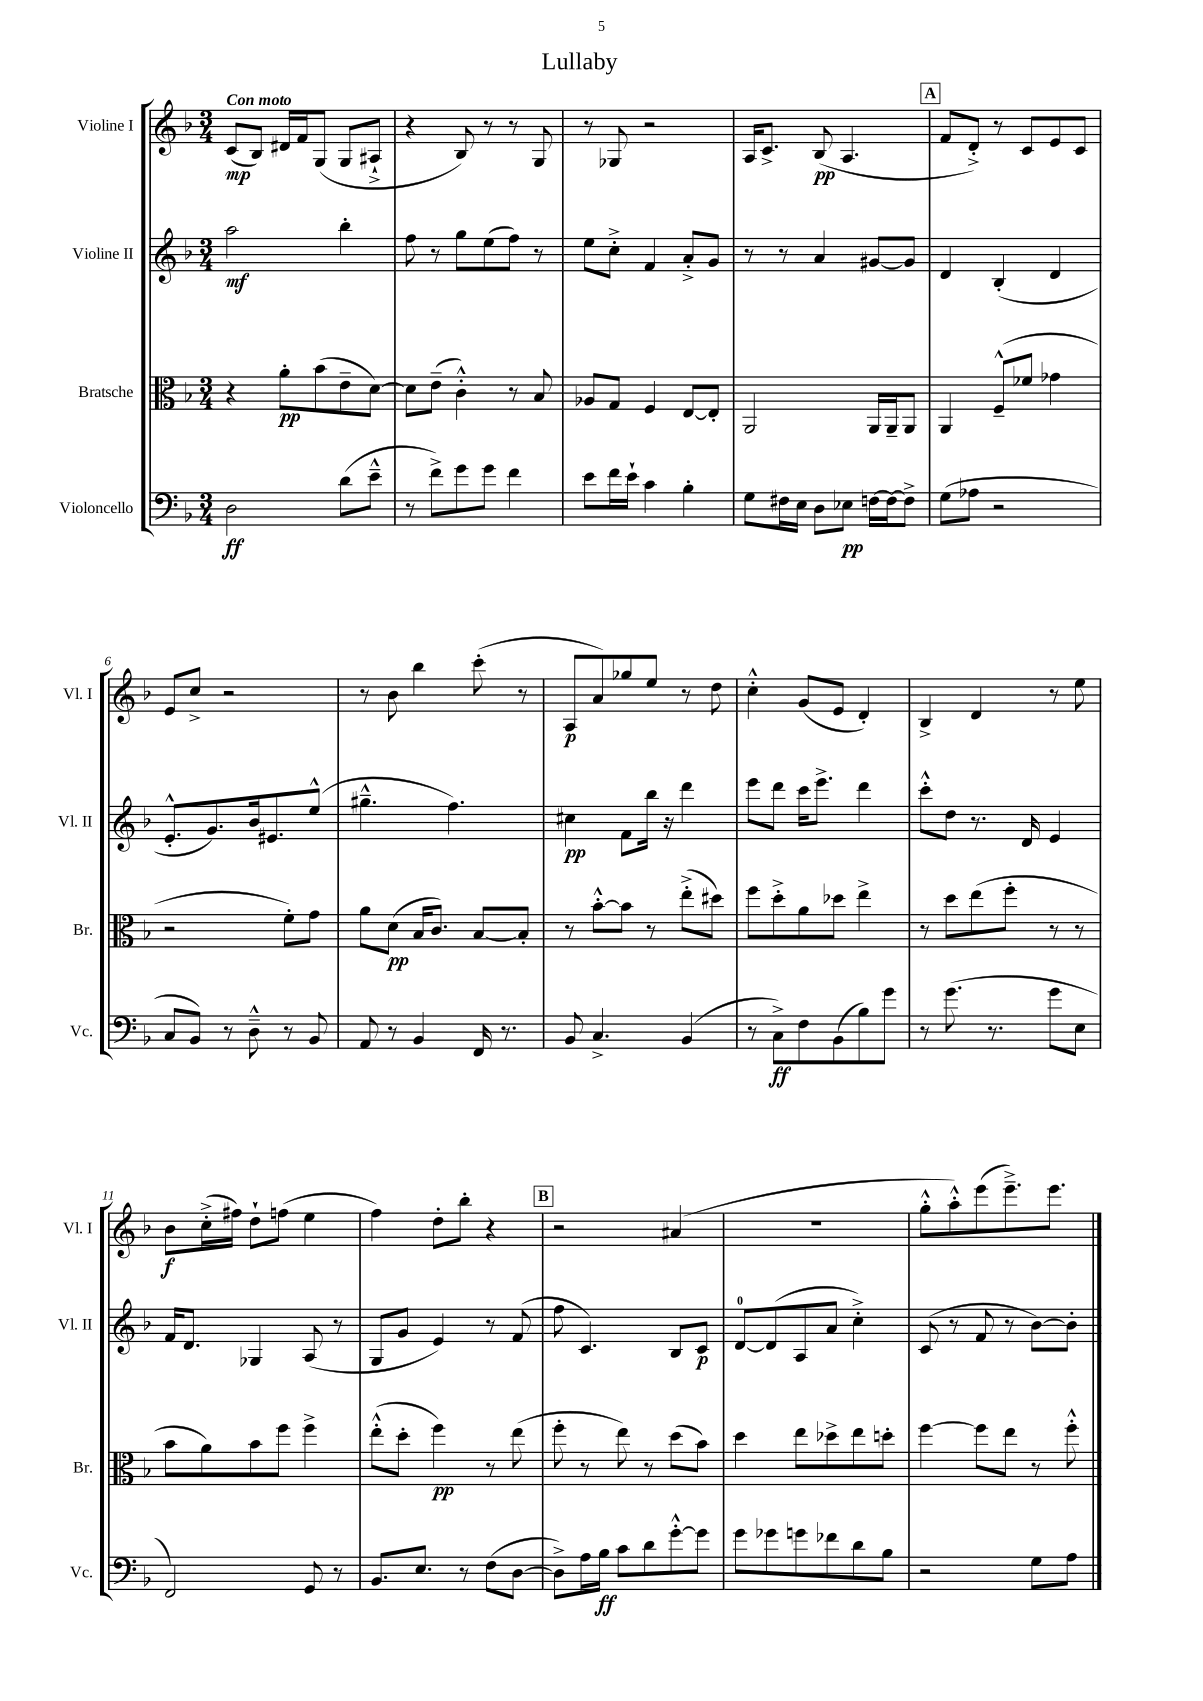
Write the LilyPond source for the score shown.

\header { title = "Lullaby" }
<<
\new StaffGroup <<
\new Staff = "s0" \with { instrumentName = "Violine I" shortInstrumentName = "Vl. I" } {
    \clef treble \key f \major \numericTimeSignature \time 3/4 \tempo "Con moto"
    c'8\mp( bes8) dis'16 f'16 g8( g8 ais8-!-> |
    r4 bes8) r8 r8 g8 |
    r8 ges8 r2 |
    a16 c'8.-> bes8\pp( a4. |
    \mark \markup { \box "A" } f'8 d'8-.->) r8 c'8 e'8 c'8 |
    e'8 c''8-> r2 |
    r8 bes'8 bes''4 c'''8-.( r8 |
    a8\p a'8) ges''8 e''8 r8 d''8 |
    c''4-.-^ g'8( e'8 d'4-.) |
    bes4-> d'4 r8 e''8 |
    bes'8\f c''16-.->( fis''16) d''8-! f''8( e''4 |
    f''4) d''8-. bes''8-. r4 |
    \mark \markup { \box "B" } r2 ais'4( |
    R2. |
    g''8-.-^ a''8-.-^) e'''8( e'''8.--->) e'''8. \bar "|." |
}
\new Staff = "s1" \with { instrumentName = "Violine II" shortInstrumentName = "Vl. II" } {
    \clef treble \key f \major \numericTimeSignature \time 3/4
    a''2\mf bes''4-. |
    f''8 r8 g''8 e''8( f''8) r8 |
    e''8 c''8-.-> f'4 a'8-.-> g'8 |
    r8 r8 a'4 gis'8~ gis'8 |
    \mark \markup { \box "A" } d'4 bes4-.( d'4 |
    e'8.-.-^ g'8.) bes'16 eis'8. e''8-^( |
    gis''4.---^ f''4.) |
    cis''4\pp f'8 bes''16 r16 d'''4 |
    e'''8 d'''8 c'''16 e'''8.-> d'''4 |
    c'''8-.-^ d''8 r8. d'16 e'4 |
    f'16 d'8. ges4 a8( r8 |
    g8 g'8 e'4) r8 f'8( |
    \mark \markup { \box "B" } f''8 c'4.) bes8 c'8\p |
    d'8-0~ d'8( a8 a'8 c''4-.->) |
    c'8( r8 f'8 r8 bes'8~) bes'8-. \bar "|." |
}
\new Staff = "s2" \with { instrumentName = "Bratsche" shortInstrumentName = "Br." } {
    \clef alto \key f \major \numericTimeSignature \time 3/4
    r4 a'8-.\pp bes'8( e'8-- d'8~) |
    d'8 e'8--( c'4-.-^) r8 bes8 |
    aes8 g8 f4 e8~ e8-. |
    a,2 a,16 a,16-- a,8 |
    \mark \markup { \box "A" } a,4 f8---^( fes'8 ges'4 |
    r2 f'8-.) g'8 |
    a'8 d'8\pp( bes16 c'8.) bes8~ bes8-. |
    r8 bes'8~-.-^ bes'8 r8 e''8-.->( dis''8) |
    f''8 d''8-.-> a'8 des''8 e''4-> |
    r8 d''8 e''8( f''8-. r8 r8 |
    bes'8 a'8) bes'8 f''8 f''4-> |
    e''8-.-^( d''8-. f''4\pp) r8 e''8( |
    \mark \markup { \box "B" } f''8-. r8 e''8) r8 d''8( bes'8) |
    d''4 e''8 des''8-> e''8 d''8-. |
    f''4~ f''8 e''8 r8 f''8-.-^ \bar "|." |
}
\new Staff = "s3" \with { instrumentName = "Violoncello" shortInstrumentName = "Vc." } {
    \clef bass \key f \major \numericTimeSignature \time 3/4
    d2\ff d'8( e'8---^ |
    r8 f'8->) g'8 g'8 f'4 |
    e'8 f'16 e'16-! c'4 bes4-. |
    g8 fis16 e16 d8 ees8\pp f16~ f16~ f8-> |
    \mark \markup { \box "A" } g8( aes8 r2 |
    c8 bes,8) r8 d8---^ r8 bes,8 |
    a,8 r8 bes,4 f,16 r8. |
    bes,8 c4.-> bes,4( |
    r8 c8->\ff) f8 bes,8( bes8) g'8 |
    r8 g'8.( r8. g'8 e8 |
    f,2) g,8 r8 |
    bes,8. e8. r8 f8( d8~ |
    \mark \markup { \box "B" } d8->) a16 bes16\ff c'8 d'8 g'8~-.-^ g'8 |
    g'8 ges'8 g'8 fes'8 d'8 bes8 |
    r2 g8 a8 \bar "|." |
}
>>
>>
